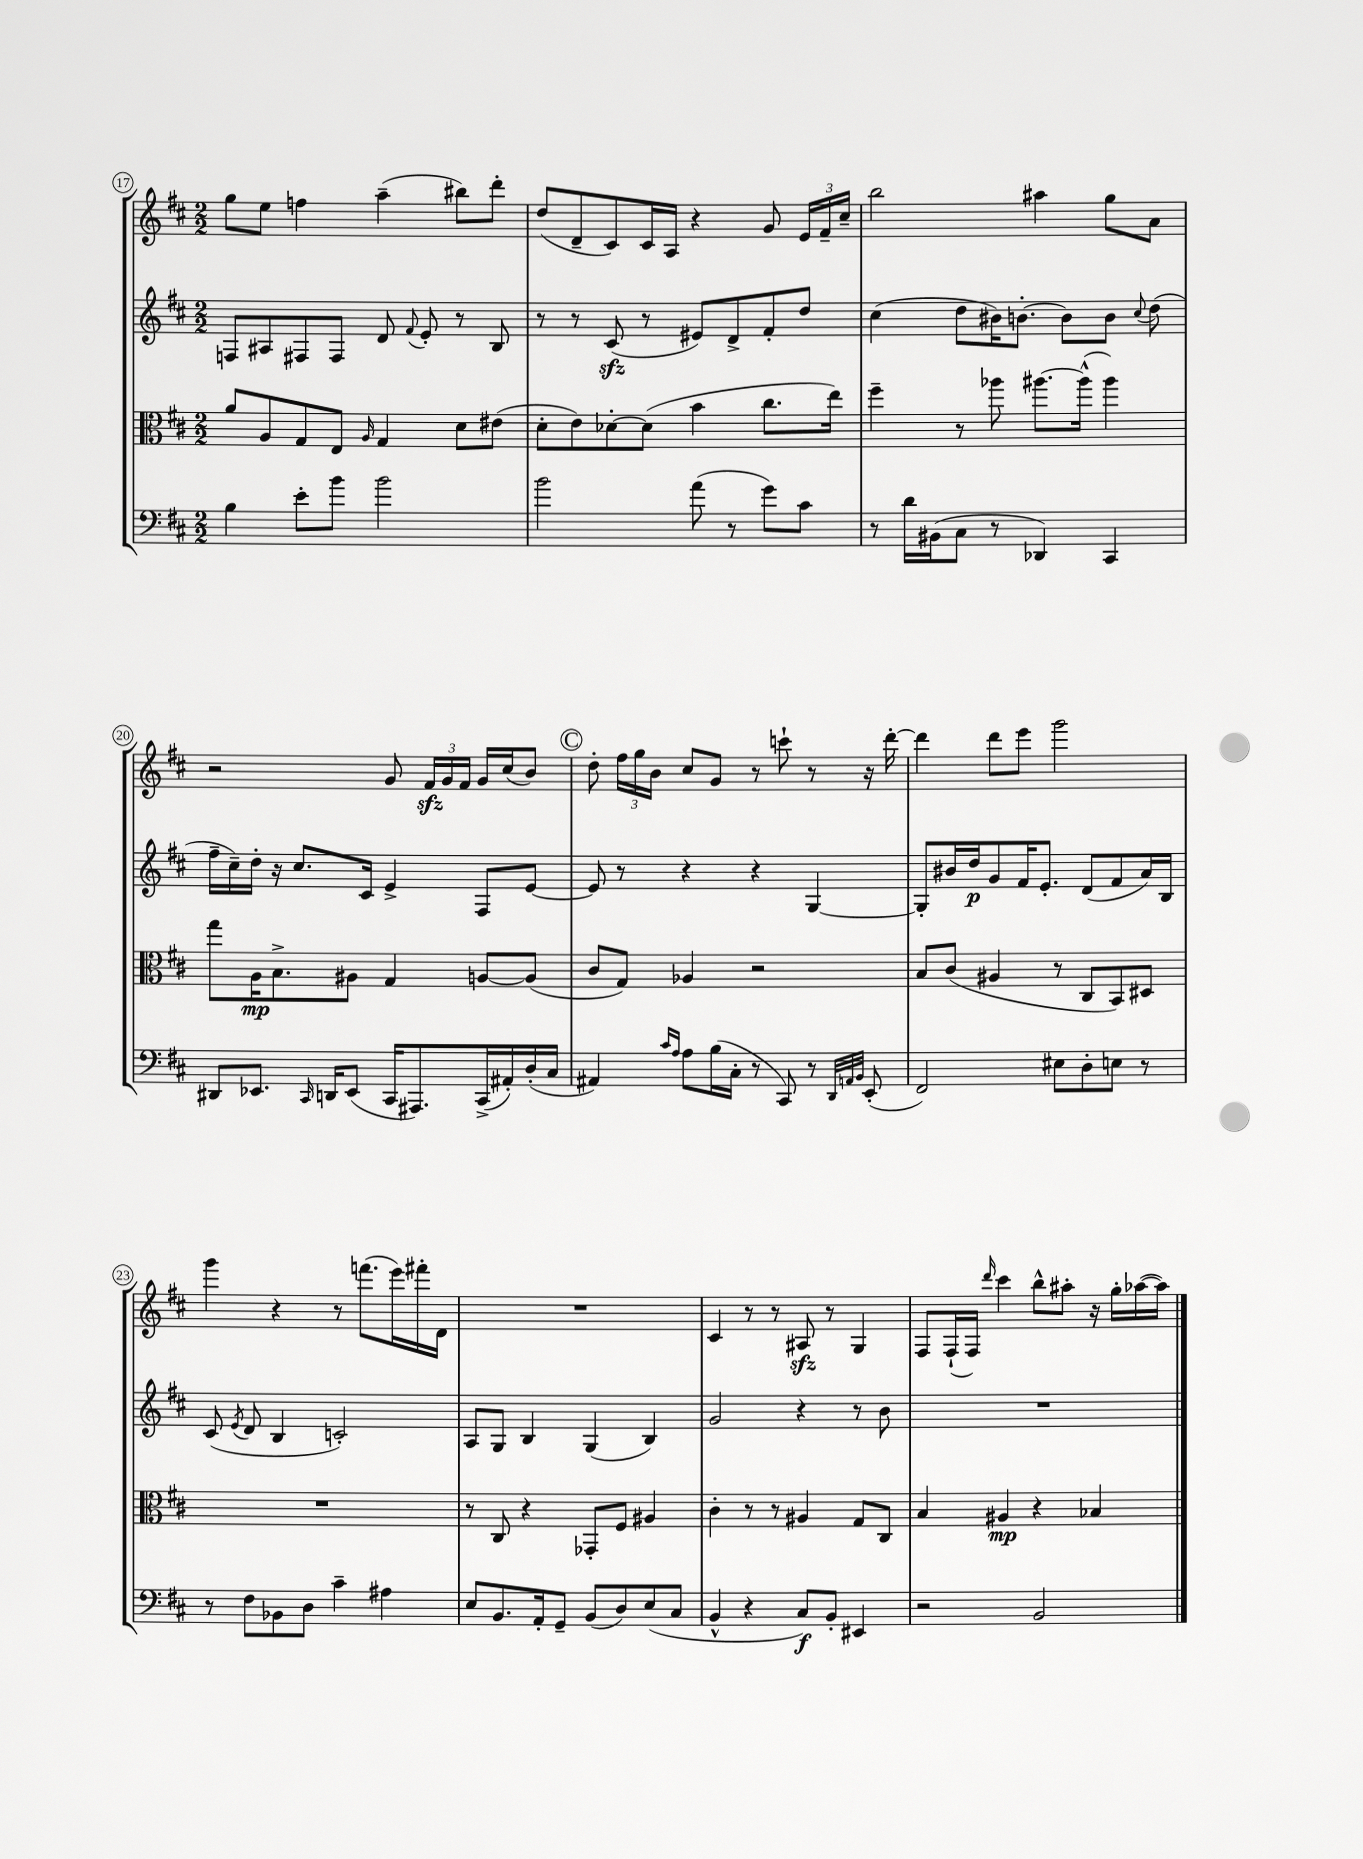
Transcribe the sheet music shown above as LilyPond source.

<<
\new StaffGroup <<
\new Staff = "s0" {
    \clef treble \key d \major \numericTimeSignature \time 2/2
    \autoBeamOff g''8[ e''8] f''4 a''4--( bis''8[) d'''8]-. |
    d''8[( d'8-- cis'8) cis'16 a16] r4 g'8 \tuplet 3/2 { e'16[ fis'16-- cis''16]-- } |
    b''2 ais''4 g''8[ a'8] |
    r2 g'8 \tuplet 3/2 { fis'16[\sfz g'16 fis'16] } g'16[ cis''16( b'8]) |
    \mark \markup { \circle "C" } d''8-. \tuplet 3/2 { fis''16[ g''16 b'16] } cis''8[ g'8] r8 c'''8-! r8 r16 d'''16~-. |
    d'''4 d'''8[ e'''8] g'''2 |
    g'''4 r4 r8 f'''8.[( e'''16) fis'''16-. d'16] |
    R1 |
    cis'4 r8 r8 ais8\sfz r8 g4 |
    fis8[ fis16-!( fis16]) \grace { d'''16 } cis'''4 b''8[-^ ais''8]-. r16 g''16[-. aes''16~( aes''16]) \bar "|." |
}
\new Staff = "s1" {
    \clef treble \key d \major \numericTimeSignature \time 2/2
    \autoBeamOff f8[ ais8 fis8 fis8] d'8 \appoggiatura { fis'8 } e'8-. r8 b8 |
    r8 r8 cis'8\sfz( r8 eis'8[) d'8-> fis'8-. d''8] |
    cis''4( d''8[ bis'16) b'8.]~-. b'8[ b'8] \appoggiatura { cis''8 } d''8( |
    fis''16[-- cis''16--) d''16]-. r16 cis''8.[ cis'16] e'4-> fis8[ e'8]~ |
    \mark \markup { \circle "C" } e'8 r8 r4 r4 g4~ |
    g8[-. bis'16 d''16\p g'8 fis'16 e'8.]-. d'8[( fis'8 a'16) b16] |
    cis'8( \acciaccatura { e'8 } d'8 b4 c'2-.) |
    a8[ g8] b4 g4( b4) |
    g'2 r4 r8 b'8 |
    R1 \bar "|." |
}
\new Staff = "s2" {
    \clef alto \key d \major \numericTimeSignature \time 2/2
    \autoBeamOff a'8[ a8 g8 e8] \grace { a16 } g4 d'8[ eis'8]( |
    d'8[-. e'8) des'8~-. des'8]( b'4 cis''8.[ e''16]) |
    fis''4-- r8 aes''8 ais''8.[~ ais''16]-^( ais''4) |
    g''8[ a16\mp b8.-> ais8] g4 a8[~ a8]( |
    \mark \markup { \circle "C" } cis'8[ g8]) aes4 r2 |
    b8[ cis'8]( ais4 r8 cis8[ b,8) dis8] |
    R1 |
    r8 cis8 r4 ges,8[-. fis8] ais4 |
    cis'4-. r8 r8 ais4 g8[ cis8] |
    b4 ais4\mp r4 bes4 \bar "|." |
}
\new Staff = "s3" {
    \clef bass \key d \major \numericTimeSignature \time 2/2
    \autoBeamOff b4 e'8[-. b'8] b'2 |
    b'2 a'8( r8 g'8[) cis'8] |
    r8 d'16[ bis,16( cis8] r8 des,4) cis,4 |
    dis,8[ ees,8.] \grace { cis,16 } d,16[ ees,8]( cis,16[ ais,,8.) cis,16->( ais,16-.) d16-.( cis16] |
    \mark \markup { \circle "C" } ais,4) \grace { cis'16[ a16] } a8[ b16( cis16]-. r8 cis,8) r8 \grace { d,32[ a,32 b,32] } e,8-.( |
    fis,2) eis8[ d8-. e8] r8 |
    r8 fis8[ bes,8 d8] cis'4-- ais4 |
    e8[ b,8. a,16-. g,8]-- b,8[( d8) e8( cis8] |
    b,4-^ r4 cis8[\f) b,8]-. eis,4 |
    r2 b,2 \bar "|." |
}
>>
>>
\layout { \context { \Score currentBarNumber = #17 \override BarNumber.stencil = #(make-stencil-circler 0.1 0.3 ly:text-interface::print) } }
